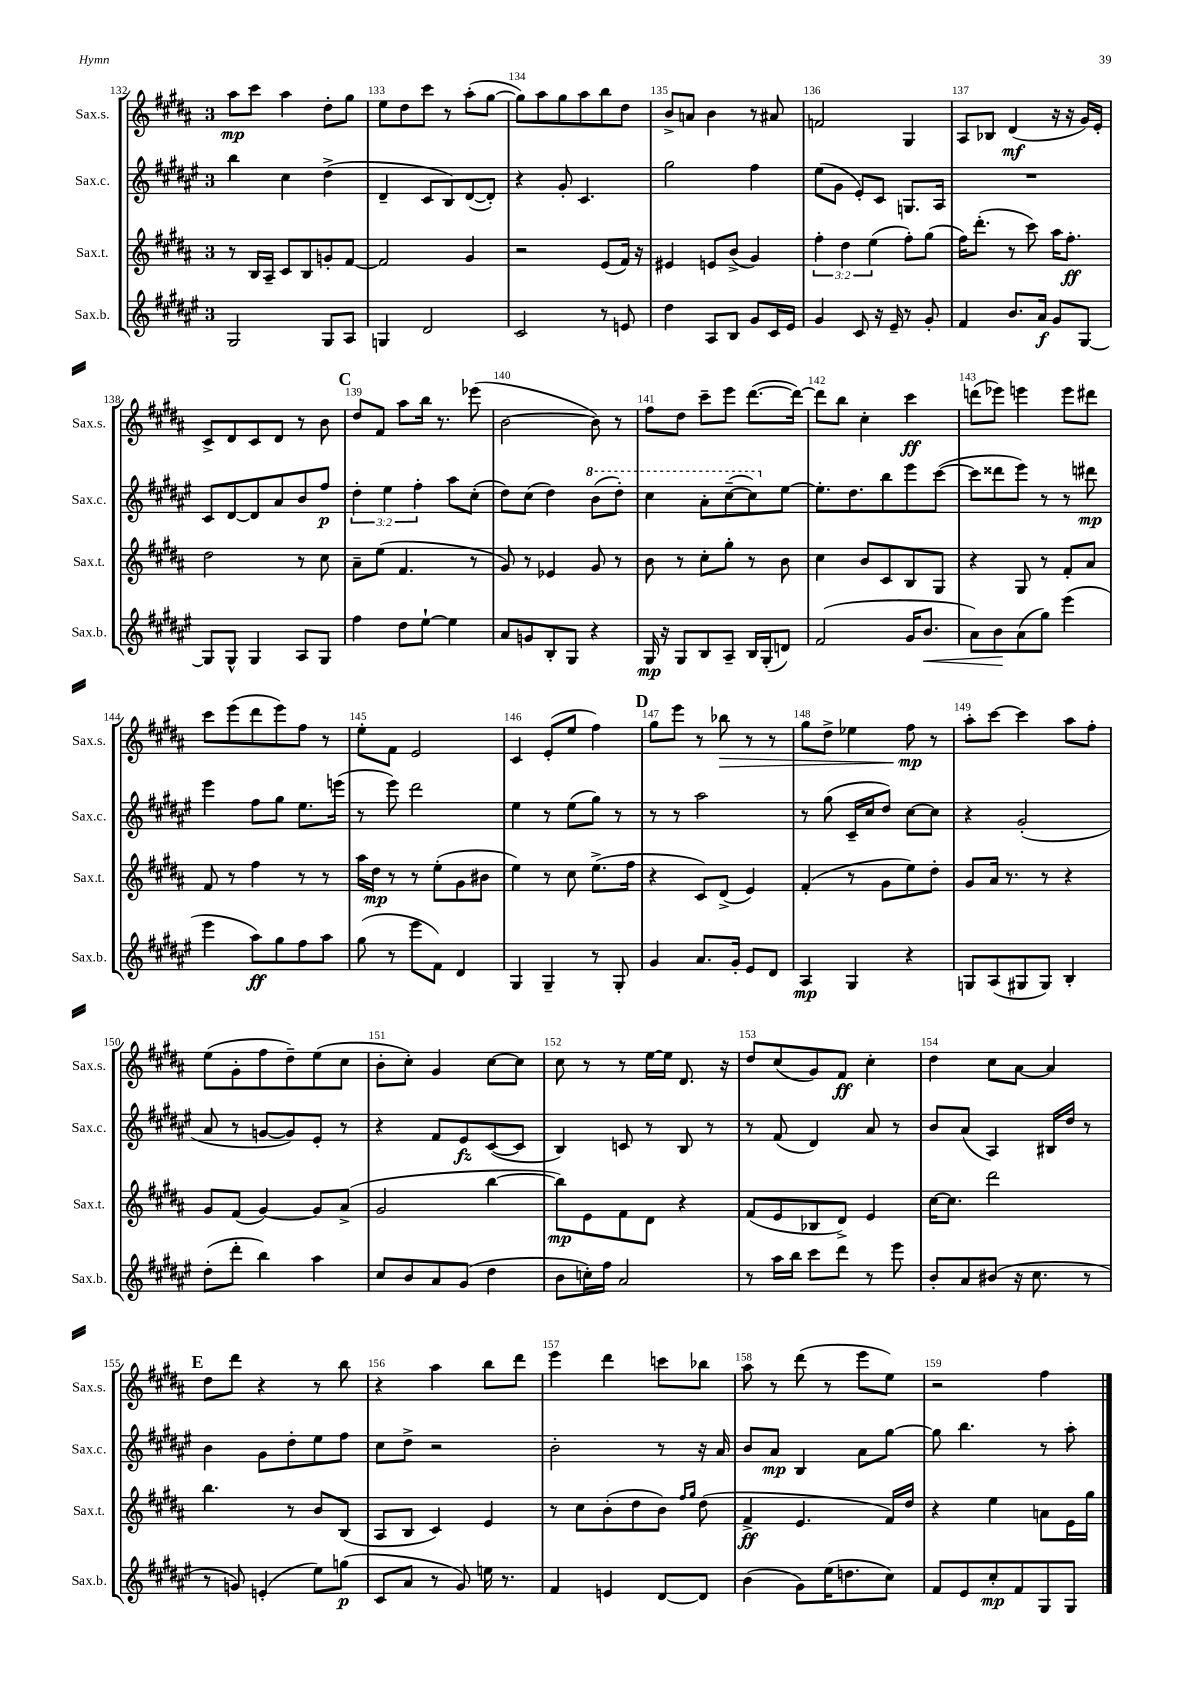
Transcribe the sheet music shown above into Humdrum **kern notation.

**kern	**kern	**kern	**kern
*staff4	*staff3	*staff2	*staff1
*clefG2	*clefG2	*clefG2	*clefG2
*k[f#c#g#d#a#e#]	*k[f#c#g#d#a#]	*k[f#c#g#d#a#e#]	*k[f#c#g#d#a#]
*M3/4	*M3/4	*M3/4	*M3/4
2G#	8r	4bb	8aa#
.	16B	.	8ccc#
.	16A#~	.	.
.	8c#	4cc#	4aa#
.	8B	.	.
8G#	8g'	(4dd#^	8dd#'
8A#	[8f#	.	8gg#
=	=	=	=
4G	2f#]	4d#~	8ee
.	.	.	8dd#
2d#	.	8c#	8ccc#
.	.	8B)	8r
.	4g#	([8d#	(8aa#'
.	.	8d#'])	[8gg#
=	=	=	=
2c#	2r	4r	8gg#])
.	.	.	8aa#
.	.	8g#'	8gg#
.	.	4.c#	8aa#
8r	(8e	.	8bb
8e	16f#)	.	8dd#
.	16r	.	.
=	=	=	=
4dd#	4e#	2gg#	8b^
.	.	.	8a
8A#	8e	.	4b
8B	(8b^	.	.
8g#	4g#)	4ff#	8r
16c#	.	.	8a#
16e#	.	.	.
=	=	=	=
4g#	6ff#'	(8ee#	2f
.	.	8g#	.
.	6dd#	.	.
8c#	.	8e#')	.
.	(6ee	.	.
16r	.	8c#	.
16e#~	.	.	.
8r	8ff#')	8.G	4G#
8g#'	(8gg#	.	.
.	.	16A#	.
=	=	=	=
4f#	16ff#)	2.r	8A#
.	(8.ddd#'	.	.
.	.	.	8B-
8.b	8r	.	(4d#
.	8ccc#)	.	.
16a#	.	.	.
8g#	16aa#	.	16r
.	8.ff#'	.	16r
[8G#	.	.	16g#)
.	.	.	16e'
=	=	=	=
8G#]	2dd#	8c#	8c#^
8G#^^	.	[8d#	8d#
4G#	.	8d#]	8c#
.	.	8a#	8d#
8A#	8r	8b	8r
8G#	8cc#	8ff#	8b
=	=	=	=
4ff#	8a#~	6dd#'	8dd#
.	(8ee	.	8f#
.	.	6ee#	.
8dd#	4.f#	.	8aa#
.	.	6ff#'	.
[8ee#`	.	.	16bb
.	.	.	8.r
4ee#]	.	8aa#	.
.	8r	(8cc#'	(8eee-
=	=	=	=
8a#	8g#)	8dd#)	[2b
8g	8r	(8cc#	.
8B'	4e-	4dd#)	.
8G#	.	.	.
4r	8g#	(8bb	8b])
.	8r	8ddd#')	8r
=	=	=	=
16G#	8b	4ccc#	8ff#
16r	.	.	.
8G#	8r	.	8dd#
8B	8cc#'	8aa#'	8ccc#~
8A#~	8gg#'	([8ccc#~	8eee
16B	8r	8ccc#])	([8.ddd#
(16G#'	.	.	.
8d)	8b	[8ee#	.
.	.	.	16ddd#_)
=	=	=	=
(2f#	4cc#	8.ee#']	8ddd#]
.	.	.	8bb
.	.	8.dd#	.
.	8b	.	4cc#'
.	8c#	8bb	.
16g#	8B	8eee#	4ccc#
8.b	.	.	.
.	8G#	([8ccc#	.
=	=	=	=
8a#)	4r	8ccc#]	(8ddd
8b	.	8ddd##	8eee-)
(8a#	8G#	8eee#)	4eee
8gg#)	8r	8r	.
(4eee#	8f#'	8r	8eee
.	8a#	8ddd#	8ddd#
=	=	=	=
4eee#	8f#	4eee#	8ccc#
.	8r	.	(8eee
8aa#)	4ff#	8ff#	8ddd#
8gg#	.	8gg#	8eee)
8ff#	8r	8.ee#	8ff#
8aa#	8r	.	8r
.	.	(16eee	.
=	=	=	=
(8gg#	16aa#	8r	8ee'
.	16dd#	.	.
8r	8r	8eee#)	8f#
8eee#	8r	2ddd#	2e
8f#)	(8ee'	.	.
4d#	8g#	.	.
.	8b#	.	.
=	=	=	=
4G#	4ee)	4ee#	4c#
4G#~	8r	8r	(8e'
.	8cc#	(8ee#	8ee
8r	(8.ee^	8gg#)	4ff#)
8G#'	.	8r	.
.	16ff#	.	.
=	=	=	=
4g#	4r	8r	8gg#
.	.	8r	8eee
8.a#	8c#)	2aa#	8r
.	(8d#^	.	8bb-
16g#'	.	.	.
8e#	4e)	.	8r
8d#	.	.	8r
=	=	=	=
4A#	(4f#'	8r	8gg#
.	.	(8gg#	8dd#^
4G#	8r	16c#~	4ee-
.	.	16cc#	.
.	8g#	8dd#)	.
4r	8ee)	[8cc#	8ff#
.	8dd#'	8cc#]	8r
=	=	=	=
8G	8g#	4r	8aa#'
(8A#	16a#	.	[8ccc#
.	8.r	.	.
8G#	.	(2g#'	4ccc#]
8G#)	8r	.	.
4B'	4r	.	8aa#
.	.	.	8ff#'
=	=	=	=
(8dd#'	8g#	8a#	(8ee
8ddd#'	(8f#	8r	8g#'
4bb)	[4g#)	[8g	8ff#
.	.	8g])	8dd#~)
4aa#	8g#]	8e#'	(8ee
.	(8a#^	8r	8cc#
=	=	=	=
8cc#	2g#	4r	8b'
8b	.	.	8cc#')
8a#	.	8f#	4g#
(8g#	.	8e#	.
4dd#	[4bb	([8c#	[8cc#
.	.	8c#]	8cc#]
=	=	=	=
8b	8bb])	4B)	8cc#
16cc')	8e	.	8r
16ff#	.	.	.
2a#	8f#	8c	8r
.	8d#	8r	[16ee
.	.	.	16ee]
.	4r	8B	8.d#
.	.	8r	.
.	.	.	16r
=	=	=	=
8r	(8f#	8r	8dd#
16aa#	8e	(8f#	(8cc#
16bb	.	.	.
8ccc#	8B-	4d#)	8g#)
8ddd#	8d#^)	.	8f#
8r	4e	8a#	4cc#'
8eee#	.	8r	.
=	=	=	=
8b'	[16cc#	8b	4dd#
.	8.cc#]	.	.
8a#	.	(8a#	.
(8b#	2ddd#	4A#)	8cc#
16r	.	.	[8a#
8.cc#	.	.	.
.	.	16B#	4a#]
.	.	16dd#	.
8r	.	8r	.
=	=	=	=
8r	4.bb	4b	8dd#
8g)	.	.	8ddd#
(4e'	.	8g#	4r
.	8r	8dd#'	.
8ee#)	8b	8ee#	8r
(8gg	(8B	8ff#	8bb
=	=	=	=
8c#	8A#	8cc#	4r
8a#	8B	8dd#^	.
8r	4c#)	2r	4aa#
8g#)	.	.	.
16ee	4e	.	8bb
8.r	.	.	.
.	.	.	8ddd#
=	=	=	=
4f#	8r	2b'	4eee
.	8cc#	.	.
4e	(8b'	.	4ddd#
.	8dd#	.	.
[8d#	8b)	8r	8ccc
.	16qqff#	.	.
.	16qqgg#	.	.
8d#]	(8dd#	16r	8bb-
.	.	16a#	.
=	=	=	=
(4b	4f#^	8b	8aa#
.	.	8a#	8r
8g#)	4.e	4B	(8ddd#
(16ee#	.	.	8r
8.dd	.	.	.
.	.	8a#	8eee
8cc#)	16f#)	[8gg#	8ee)
.	16dd#	.	.
=	=	=	=
8f#	4r	8gg#]	2r
8e#	.	4.bb	.
8cc#'	4ee	.	.
8f#	.	.	.
8G#	8a	8r	4ff#
8G#	16e	8aa#'	.
.	16gg#	.	.
==	==	==	==
*-	*-	*-	*-
